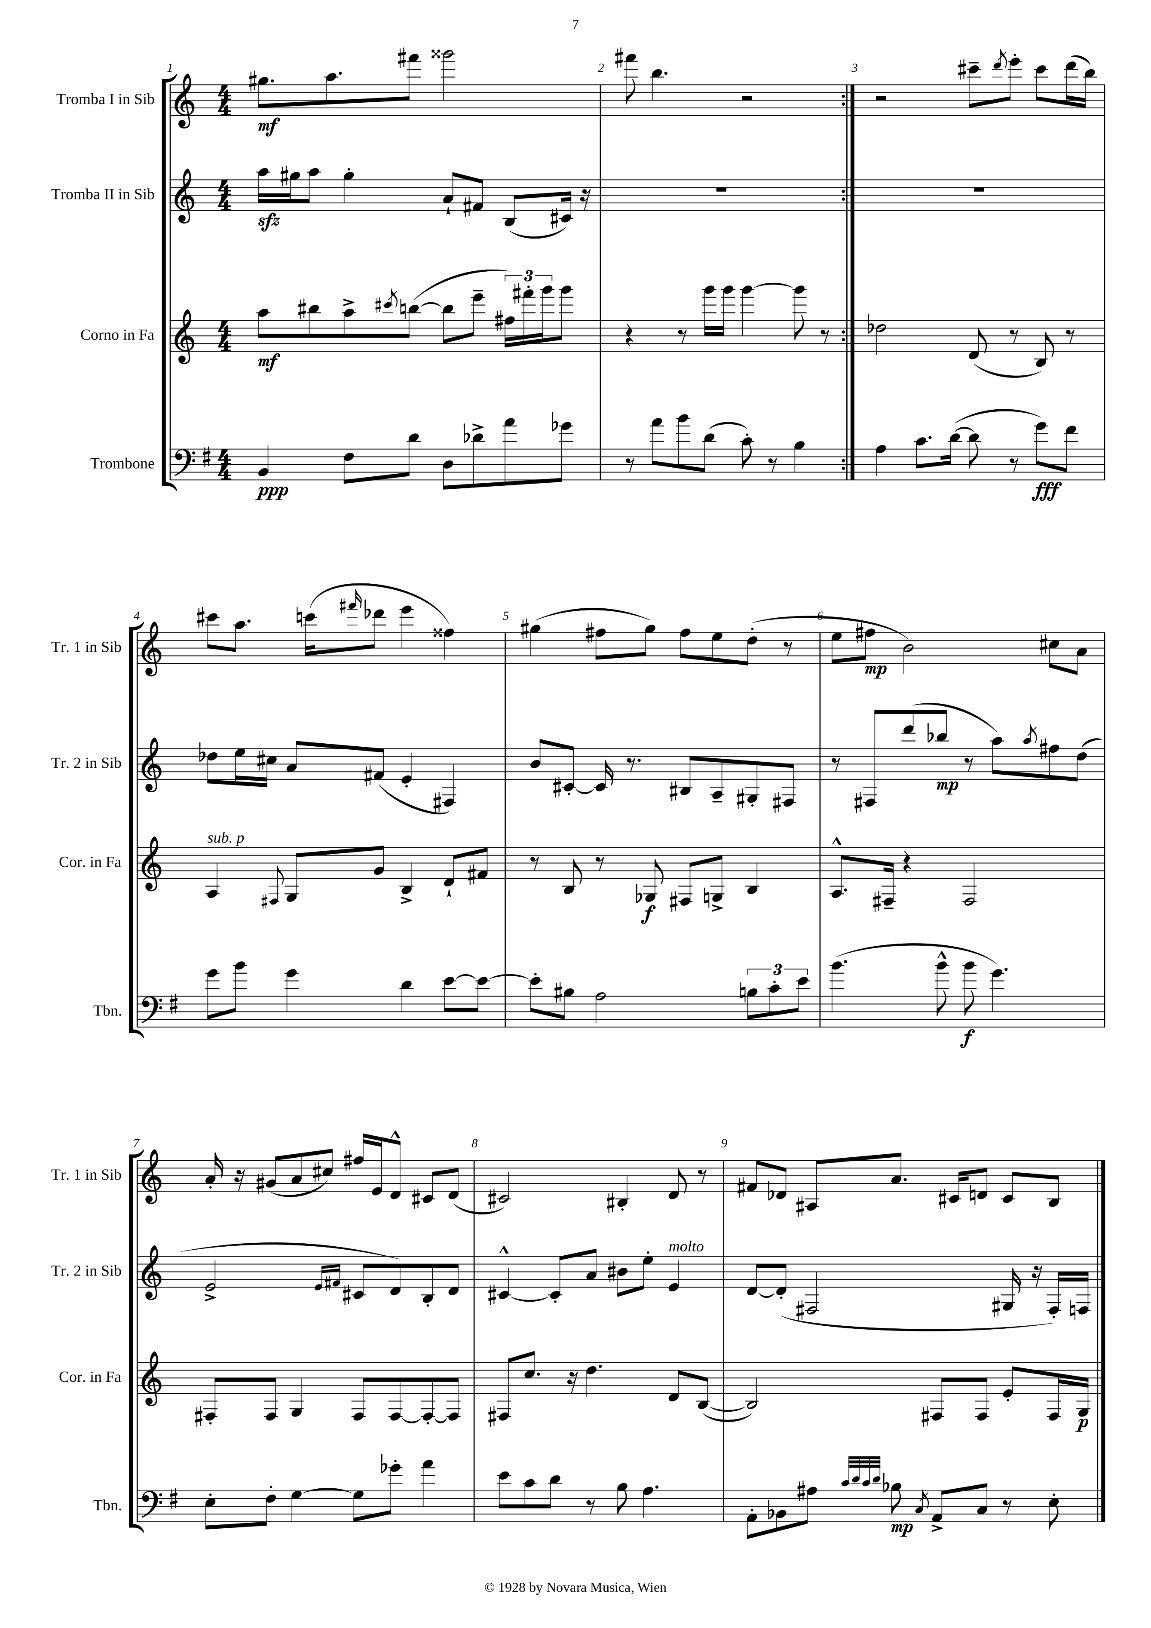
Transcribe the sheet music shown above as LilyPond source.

<<
\new StaffGroup <<
\new Staff = "s0" \with { instrumentName = "Tromba I in Sib" shortInstrumentName = "Tr. 1 in Sib" } {
    \clef treble \key c \major \numericTimeSignature \time 4/4
    \repeat volta 2 { gis''8.\mf a''8. fis'''8 gisis'''2 |
    fis'''8 b''4. r2 | }
    r2 cis'''8-- \acciaccatura { d'''8 } e'''8-. cis'''8 d'''16( b''16) |
    cis'''8 a''8. c'''16( \grace { fis'''16 } des'''8 e'''4 fisis''4) |
    gis''4( fis''8 gis''8) fis''8 e''8 d''8-.( r8 |
    e''8 fis''8\mp b'2) cis''8 a'8 |
    a'16-. r16 gis'8( a'8 cis''8) fis''16 e'16 d'8-^ cis'8 d'8( |
    cis'2) bis4-. d'8 r8 |
    fis'8 des'8 ais8 a'8. cis'16 d'8 cis'8 b8 \bar "|." |
}
\new Staff = "s1" \with { instrumentName = "Tromba II in Sib" shortInstrumentName = "Tr. 2 in Sib" } {
    \clef treble \key c \major \numericTimeSignature \time 4/4
    \repeat volta 2 { a''16\sfz gis''16 a''8 gis''4-. a'8-! fis'8 b8( cis'16) r16 |
    R1 | }
    R1 |
    des''8 e''16 cis''16 a'8 fis'8( e'4-. fis4) |
    b'8 cis'8~-. cis'16 r8. bis8 a8-- gis8-. fis8 |
    r8 fis8 d'''8( bes''8\mp r8 a''8) \acciaccatura { a''8 } fis''8 d''8( |
    e'2-> \grace { e'16 fis'16 } cis'8 d'8) b8-. d'8 |
    cis'4~-^ cis'8-. a'8 bis'8 e''8-. e'4^\markup { \italic "molto" } |
    d'8~ d'8-.( fis2 gis16 r16 fis16-.) f16 \bar "|." |
}
\new Staff = "s2" \with { instrumentName = "Corno in Fa" shortInstrumentName = "Cor. in Fa" } {
    \clef treble \key c \major \numericTimeSignature \time 4/4
    \repeat volta 2 { a''8\mf bis''8 a''8-> \acciaccatura { cis'''8 } b''8~( b''8 e'''8-- \tuplet 3/2 { fis''16) fis'''16-. g'''16 } g'''8 |
    r4 r8 g'''16 g'''16 g'''4~ g'''8 r8 | }
    des''2 d'8( r8 b8) r8 |
    a4^\markup { \italic "sub. p" } \appoggiatura { fis8 } g8 g'8 b4-> d'8-! fis'8 |
    r8 b8 r8 ges8\f fis8 g8-> b4 |
    a8.-^ fis16-- r4 fis2 |
    fis8-. fis8 g4 fis8 fis8~ fis8~-. fis8 |
    fis8 c''8. r16 d''4. d'8 b8~( |
    b2) fis8 fis8 e'8-. fis16 g16\p \bar "|." |
}
\new Staff = "s3" \with { instrumentName = "Trombone" shortInstrumentName = "Tbn." } {
    \clef bass \key g \major \numericTimeSignature \time 4/4
    \repeat volta 2 { b,4\ppp fis8 d'8 d8 des'8-> a'8 ges'8 |
    r8 a'8 b'8 d'8( c'8-.) r8 b4 | }
    a4 c'8. d'16~( d'8 r8 g'8\fff) fis'8 |
    g'8 b'8 g'4 d'4 e'8~ e'8~ |
    e'8-. bis8 a2 \tuplet 3/2 { b8 c'8-. e'8 } |
    b'4.( b'8-^ b'8\f g'4.) |
    e8-. fis8-. g4~ g8 ges'8-. a'4 |
    e'8 c'8 d'8 r8 b8 a4. |
    a,8-. bes,8 ais8 \grace { c'32 d'32 c'32 d'32 } bes8\mp \acciaccatura { c8 } a,8-> c8 r8 e8-. \bar "|." |
}
>>
>>
\layout { \context { \Score \override BarNumber.break-visibility = ##(#f #t #t) barNumberVisibility = #all-bar-numbers-visible } }
